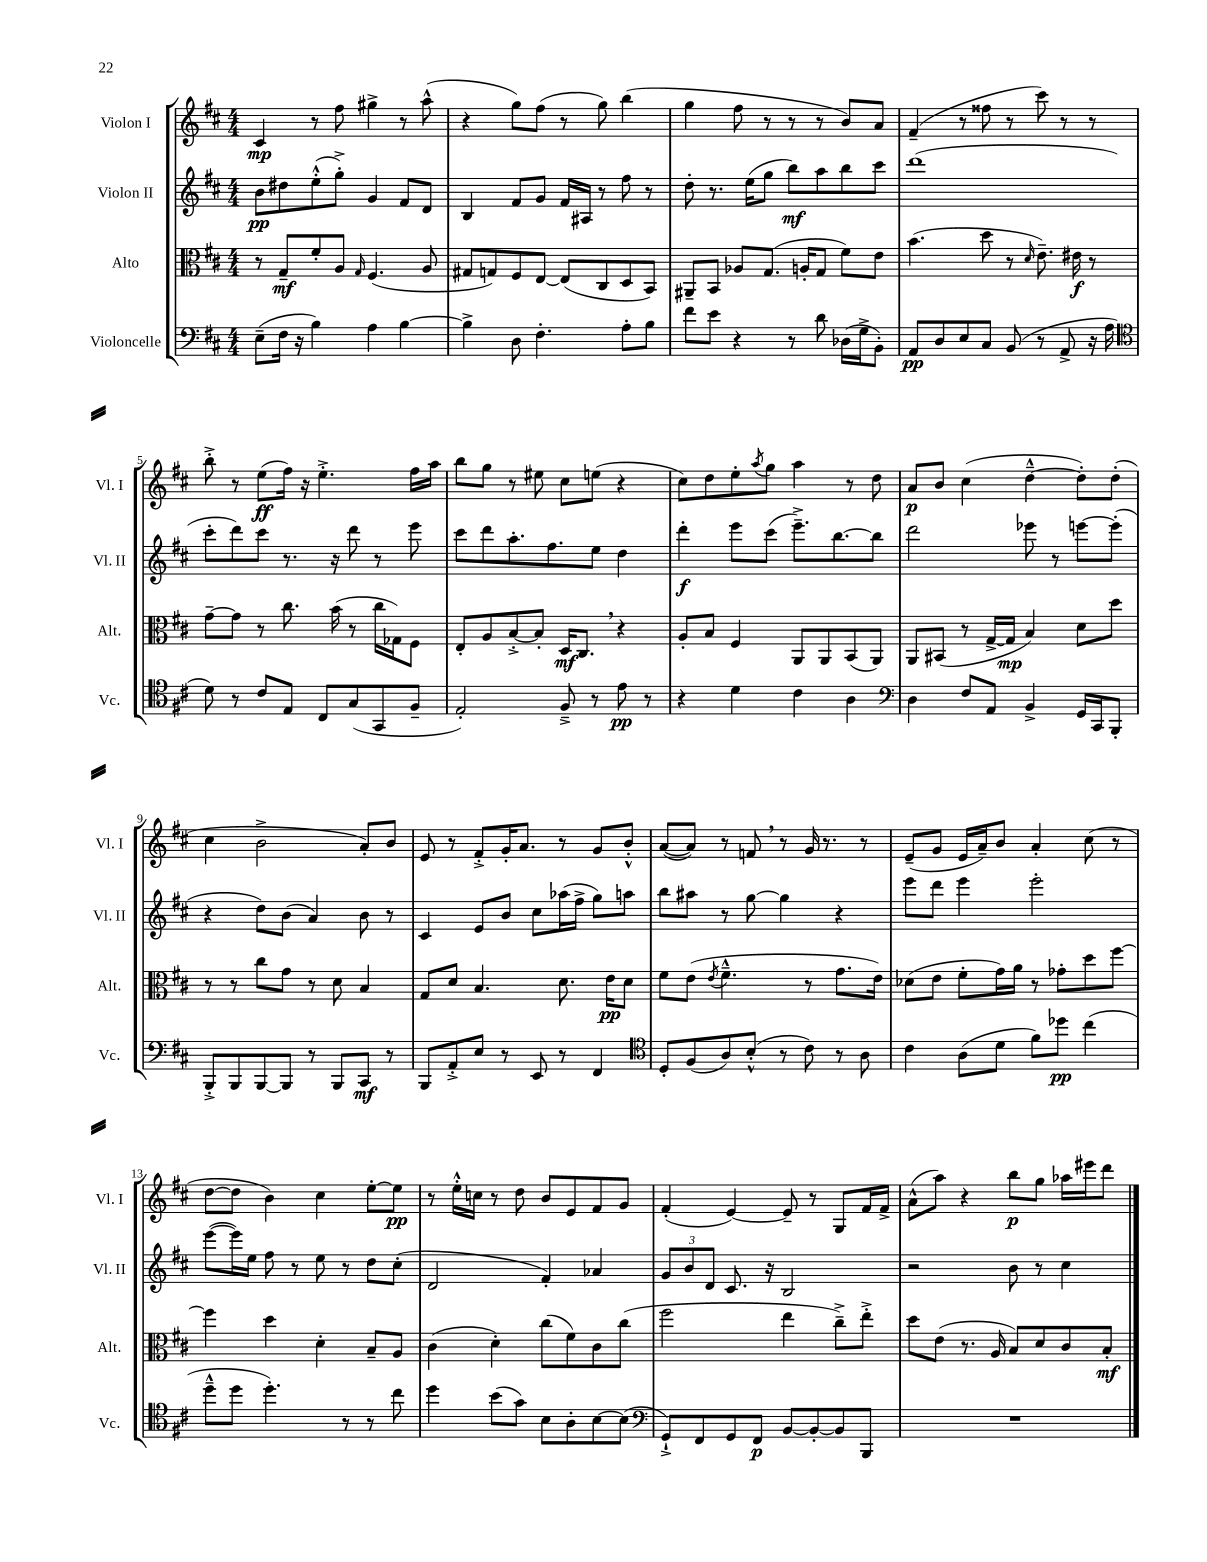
<<
\new StaffGroup <<
\new Staff = "s0" \with { instrumentName = "Violon I" shortInstrumentName = "Vl. I" } {
    \clef treble \key d \major \numericTimeSignature \time 4/4
    cis'4\mp r8 fis''8 gis''4-> r8 a''8-^( |
    r4 g''8) fis''8( r8 g''8) b''4( |
    g''4 fis''8 r8 r8 r8 b'8) a'8 |
    fis'4--( r8 fisis''8 r8 cis'''8) r8 r8 |
    b''8-.-> r8 e''8\ff( fis''16) r16 e''4.-.-> fis''16 a''16 |
    b''8 g''8 r8 eis''8 cis''8 e''8( r4 |
    cis''8) d''8 e''8-. \acciaccatura { a''8 } g''8 a''4 r8 d''8 |
    a'8\p b'8 cis''4( d''4~---^ d''8-.) d''8-.( |
    cis''4 b'2-> a'8-.) b'8 |
    e'8 r8 fis'8-.-> g'16-. a'8. r8 g'8 b'8-.-^ |
    a'8~( a'8) r8 f'8 \breathe r8 g'16 r8. r8 |
    e'8--( g'8 e'16 a'16--) b'8 a'4-. cis''8( r8 |
    d''8~ d''8 b'4) cis''4 e''8~-. e''8\pp |
    r8 e''16-.-^ c''16 r8 d''8 b'8 e'8 fis'8 g'8 |
    fis'4-.( e'4~) e'8-- r8 g8 fis'16 fis'16-> |
    a'8-^( a''8) r4 b''8\p g''8 aes''16 eis'''16 d'''8 \bar "|." |
}
\new Staff = "s1" \with { instrumentName = "Violon II" shortInstrumentName = "Vl. II" } {
    \clef treble \key d \major \numericTimeSignature \time 4/4
    b'8\pp dis''8 e''8-.-^( g''8-.->) g'4 fis'8 d'8 |
    b4 fis'8 g'8 fis'16 ais16 r8 fis''8 r8 |
    d''8-. r8. e''16( g''8 b''8\mf) a''8 b''8 cis'''8 |
    d'''1( |
    cis'''8-. d'''8) cis'''8 r8. r16 d'''8 r8 e'''8 |
    cis'''8 d'''8 a''8.-. fis''8. e''8 d''4 |
    d'''4-.\f e'''8 cis'''8( e'''8.--->) b''8.~ b''8 |
    d'''2 ees'''8 r8 e'''8~ e'''8-.( |
    r4 d''8) b'8( a'4) b'8 r8 |
    cis'4 e'8 b'8 cis''8 aes''16( fis''16-> g''8) a''8 |
    b''8 ais''8 r8 g''8~ g''4 r4 |
    e'''8 d'''8 e'''4 e'''2-. |
    e'''8~( e'''16) e''16 fis''8 r8 e''8 r8 d''8 cis''8-.( |
    d'2 fis'4-.) aes'4 |
    \tuplet 3/2 { g'8 b'8 d'8 } cis'8. r16 b2 |
    r2 b'8 r8 cis''4 \bar "|." |
}
\new Staff = "s2" \with { instrumentName = "Alto" shortInstrumentName = "Alt." } {
    \clef alto \key d \major \numericTimeSignature \time 4/4
    r8 g8--\mf fis'8-. a8 \grace { g16 } fis4.( a8 |
    gis8 g8) fis8 e8~ e8( cis8 d8 b,8) |
    ais,8-- b,8 aes8 g8.( a16-. g8 fis'8) e'8 |
    b'4.( d''8 r8 \grace { d'16 } e'8.--) eis'16\f r8 |
    g'8~-- g'8 r8 cis''8. b'16( r8 cis''16 ges16) fis8 |
    e8-. a8 b8~-.-> b8-. d16\mf cis8. \breathe r4 |
    a8-. b8 fis4 a,8 a,8 b,8( a,8) |
    a,8 bis,8( r8 g16~-> g16\mp b4) d'8 d''8 |
    r8 r8 cis''8 g'8 r8 d'8 b4 |
    g8 d'8 b4. d'8. e'16\pp d'8 |
    fis'8 e'8( \acciaccatura { e'8 } fis'4.---^ r8 g'8. e'16) |
    des'8( e'8 fis'8-. g'16) a'16 r8 ges'8-. d''8 fis''8~ |
    fis''4 d''4 d'4-. b8-- a8 |
    cis'4( d'4-.) cis''8( fis'8) cis'8 cis''8( |
    fis''2 e''4 cis''8--->) e''8-.-> |
    d''8 e'8( r8. a16 b8) d'8 cis'8 b8-.\mf \bar "|." |
}
\new Staff = "s3" \with { instrumentName = "Violoncelle" shortInstrumentName = "Vc." } {
    \clef bass \key d \major \numericTimeSignature \time 4/4
    e8--( fis16 r16 b4) a4 b4~ |
    b4-> d8 fis4.-. a8-. b8 |
    fis'8 e'8 r4 r8 d'8 des16( g16-> b,8-.) |
    a,8\pp d8 e8 cis8 b,8( r8 a,8-> r16 a16 |
    \clef tenor d'8) r8 cis'8 e8 cis8 g8( g,8 fis8-- |
    e2-.) fis8---> r8 e'8\pp r8 |
    r4 d'4 cis'4 a4 |
    \clef bass d4 fis8 a,8 b,4-> g,16 cis,16 b,,8-. |
    b,,8-.-> b,,8 b,,8~ b,,8 r8 b,,8 cis,8\mf r8 |
    b,,8 a,8-.-> e8 r8 e,8 r8 fis,4 |
    \clef tenor d8-. fis8( a8) b8-.-^( r8 cis'8) r8 a8 |
    cis'4 a8( d'8 fis'8) des''8\pp cis''4( |
    d''8---^ d''8 d''4.-.) r8 r8 cis''8 |
    d''4 b'8( g'8) b8 a8-. b8~ b8( |
    \clef bass g,8-!->) fis,8 g,8 fis,8\p b,8~ b,8~-. b,8 b,,8 |
    R1 \bar "|." |
}
>>
>>
